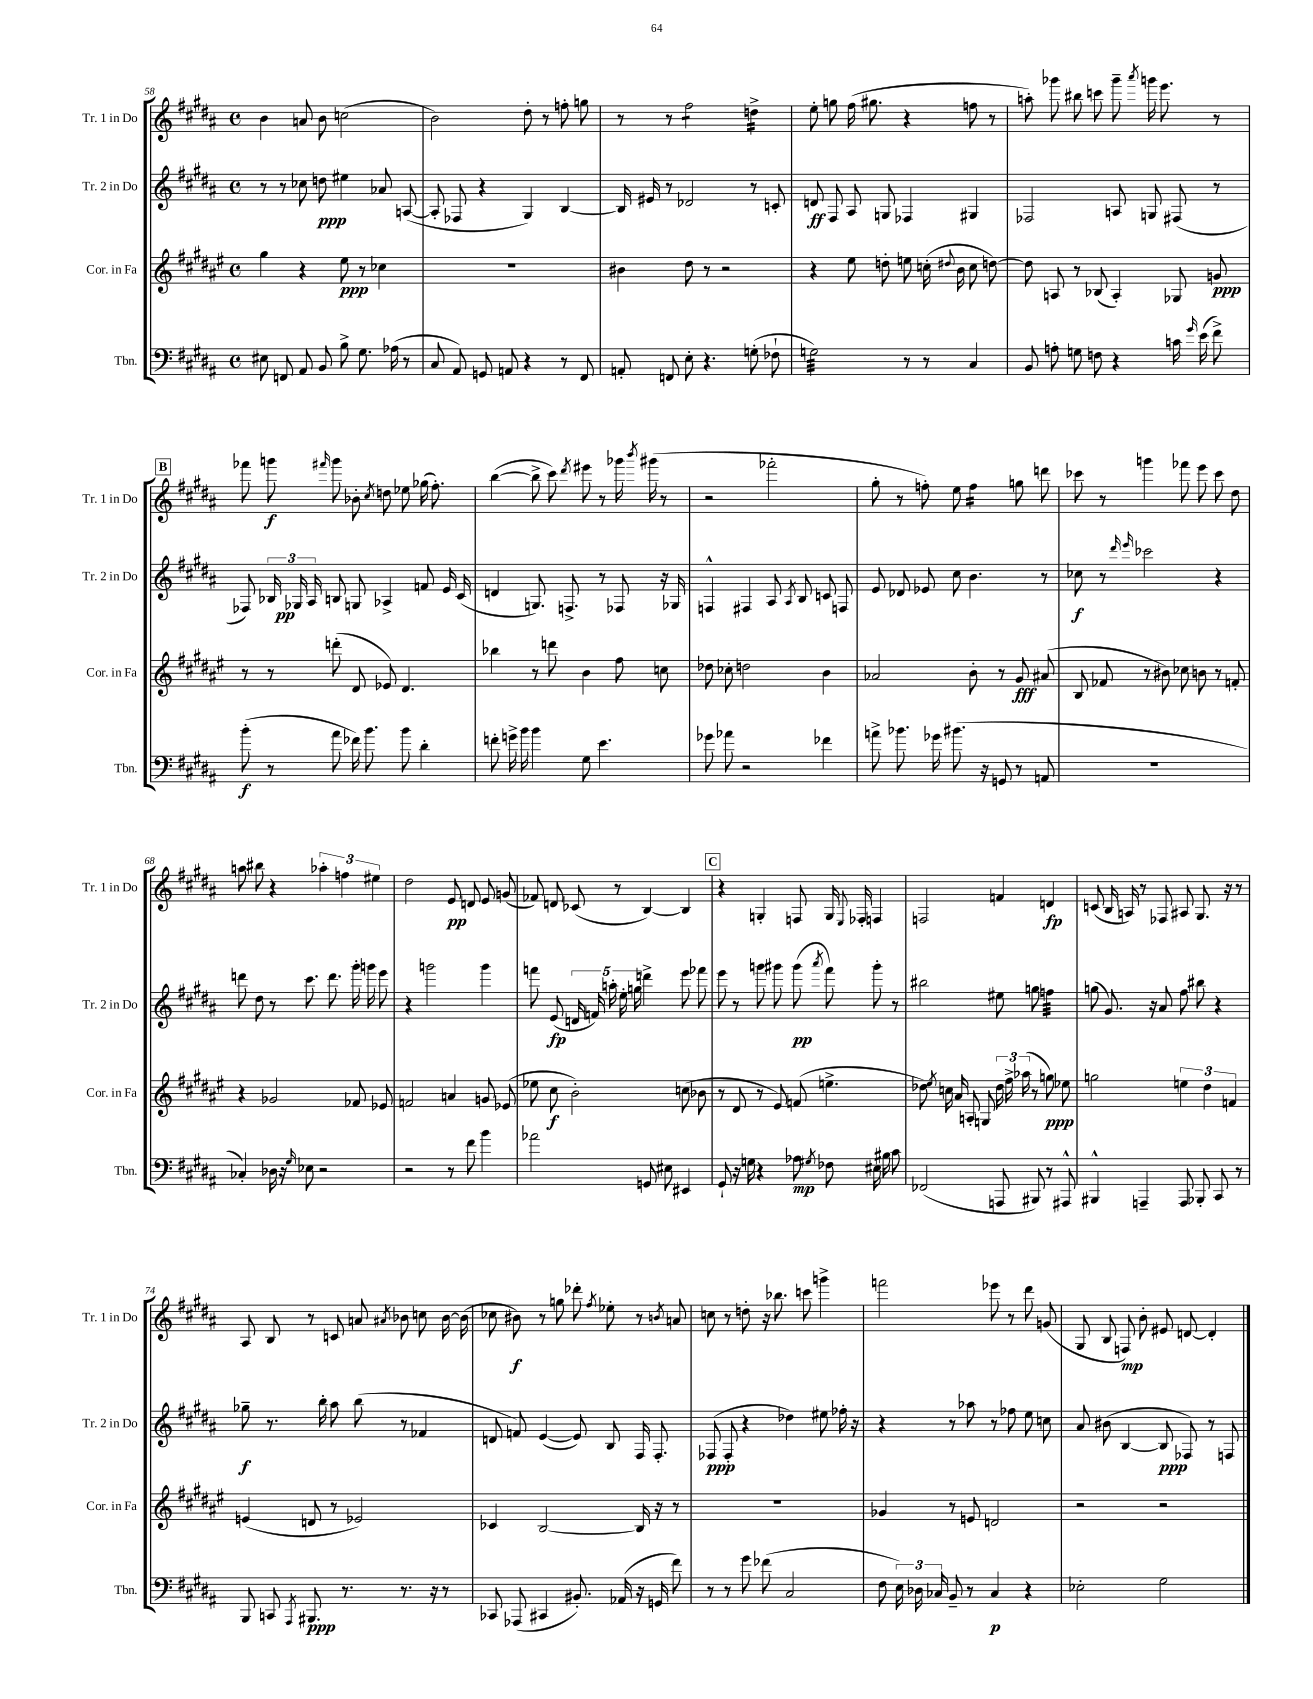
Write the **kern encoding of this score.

**kern	**kern	**kern	**kern
*staff4	*staff3	*staff2	*staff1
*clefF4	*clefG2	*clefG2	*clefG2
*k[f#c#g#d#a#]	*k[f#c#g#d#a#e#]	*k[f#c#g#d#a#]	*k[f#c#g#d#a#]
*M4/4	*M4/4	*M4/4	*M4/4
*met(c)	*met(c)	*met(c)	*met(c)
8E#\	4gg#\	8r	4b\
8FF/	.	8r	.
8AA#/	4r	8cc-\	8a/
8BB/	.	8dd\	8b\
8B^\	8ee#\	4ee#\	(2cc\
8.G#\	8r	.	.
.	4cc-\	8a-/	.
(16A-\	.	.	.
8r	.	([8A/	.
=	=	=	=
8C#/	1r	8A'/]	2b\)
8AA#/)	.	8F-/	.
8GG/	.	4r	.
8AA/	.	.	.
4r	.	4G#/)	8dd#'\
.	.	.	8r
8r	.	[4B/	8ff'\
8FF#/	.	.	8gg\
=	=	=	=
8AA'/	4b#\	16B/]	8r
.	.	16e#/	.
8FF/	.	8r	8r
8E'\	8dd#\	2d-/	2ff#\
4.r	8r	.	.
.	2r	.	.
(8G'\	.	8r	4dd^\
8F-`\	.	8c'/	.
=	=	=	=
2G\)	4r	8d/	8ee'\
.	.	8F#/	8gg\
.	8ee#\	8A#/	(16ff#\
.	.	.	8.gg#\
.	8dd'\	8G/	.
8r	8ee\	4F-/	4r
8r	(16cc'\	.	.
.	8qqdd#/	.	.
.	16b\	.	.
4C#/	8cc\	4G#/	8ff\
.	[8dd\)	.	8r
=	=	=	=
8BB/	8dd\]	2F-/	8aa'\)
8A'\	8A/	.	8ggg-\
8G\	8r	.	8bb#\
8F\	(8B-/	.	8ccc\
4r	4A'/)	8A/	8ggg-~\
.	.	.	8qaaa#/
.	.	8G/	16ggg\
.	.	.	8.eee\
16c\	8G-/	(8F#/	.
16qqg#/	.	.	.
(16e\	.	.	.
8f#^\)	8g/	8r	8r
=	=	=	=
(8b'\	8r	8F-/)	8fff-\
8r	8r	24B-/	8ggg\
.	.	24G-/	.
.	.	24A#/	.
.	.	.	16qqfff#/
8a#\	(8ddd'\	8B/	8ggg\
16f-\)	8d#/	8G/	8b-'\
8.b\	.	.	.
.	.	.	8qcc#/
.	8e-/)	4A-^/	8dd\
8b\	4.d#/	.	8ee-\
4d#'\	.	8f/	(16gg-\
.	.	.	8.ff#'\)
.	.	16e/	.
.	.	(16c#/	.
=	=	=	=
8f'\	4bb-\	4d/	([4bb\
16g^\	.	.	.
16b\	.	.	.
4b\	8r	8.G/)	8bb^\]
.	8ddd\	.	8ccc#\)
.	.	8.F^/	.
.	.	.	8qddd#/
8G#\	4b\	.	8eee#\
4.e\	.	8r	8r
.	8ff#\	8F-/	16ggg-\
.	.	.	8qbbb/
.	.	.	(16ggg#\
.	8cc\	16r	8r
.	.	16G-/	.
=	=	=	=
8g-\	8dd-\	4F^^/	2r
8a-\	8cc-'\	.	.
2r	2dd\	4F#/	.
.	.	8A#/	2fff-'\
.	.	8qA#/	.
.	.	8B/	.
4f-\	4b\	8c/	.
.	.	8F/	.
=	=	=	=
8a^\	2a-/	8e/	8gg#'\
8.b-\	.	8d-/	8r
.	.	8e-/	8ff'\)
16g-\	.	.	.
(8.b#\	.	8cc#\	8ee\
.	8b'\	4.b\	4ff\
16r	.	.	.
8GG/	8r	.	.
8r	8g#/	.	8gg\
8AA/	(8a#/	8r	8ddd\
=	=	=	=
1r	8B/	8cc-\	8ccc-\
.	8f-/	8r	8r
.	.	16qqddd#/	.
.	.	16qqeee/	.
.	8r	2ccc-\	4ggg\
.	8b#\)	.	.
.	8cc-\	.	8fff-\
.	8b\	.	8eee\
.	8r	4r	8ccc-\
.	8f'/	.	8dd#\
=	=	=	=
4C-'/)	4r	8ddd\	8aa\
.	.	8dd#\	8bb#\
16D-\	2g-/	8r	4r
16r	.	.	.
16qqG#/	.	.	.
8E-\	.	8.ccc#\	.
2r	.	.	6aa-'\
.	.	8.ddd\	.
.	.	.	6ff\
.	8f-/	16ggg#'\	.
.	.	16ggg\	.
.	.	.	6ee#\
.	8e-/	8eee\	.
=	=	=	=
2r	2f/	4r	2dd#\
.	.	2ggg\	.
8r	4a/	.	8e/
8f#\	.	.	8d/
4b\	8g/	4ggg\	8e/
.	(8e-/	.	(8g/
=	=	=	=
2a-\	8ee-\	8fff\	8f-/)
.	8cc#\	(8e/	8d/
.	2b'\)	20d/	(8c-/
.	.	20f/)	.
.	.	20aa'\	.
.	.	.	8r
.	.	20ee'\	.
.	.	20gg\	.
8GG/	.	4ddd^\	[4B/)
8E#\	.	.	.
4EE#/	(8cc\	8eee\	4B/]
.	8b-\	8fff-\	.
=	=	=	=
8GG#`/	8r	8eee\	4r
16r	8d#/	8r	.
16G\	.	.	.
4r	8r	8ggg\	4G'/
.	8e#/)	8ggg#\	.
8A-\	(8f/	(8ggg#\	8F/
8qG#/	.	8qaaa#/	.
8F-\	4.ee^\	8fff#\)	16G/
.	.	.	8qqE/
.	.	.	16F-'/
16E#\	.	8ggg#'\	4F/
16B#\	.	.	.
8c#\	.	8r	.
=	=	=	=
(2FF-/	8dd-\)	2bb#\	2F/
.	8qee#/	.	.
.	16cc\	.	.
.	16a#/	.	.
.	8A'/	.	.
.	8G/	.	.
8AAA/	24dd-\	8ee#\	4f/
.	24ff#^\	.	.
.	(24aa-\	.	.
8BBB#/)	8r	8gg\	.
8r	8gg\)	4ff\	4d/
8AAA#^^/	8ee-\	.	.
=	=	=	=
4BBB#^^/	2gg\	(8gg\	(8c/
.	.	8.g#/)	16B/
.	.	.	16A/)
4AAA~/	.	.	8r
.	.	16r	.
.	.	8a#/	8F-/
8AAA/	6ee\	8ff#\	8A#/
8BBB-'/	.	8bb#\	8.G#/
.	6dd#\	.	.
8CC#/	.	4r	.
.	.	.	16r
.	6f/	.	.
8r	.	.	8r
=	=	=	=
8BBB/	(4e/	8gg-~\	8A#/
8CC/	.	8.r	8B/
8qAAA#/	.	.	.
8.BBB#/	8d/	.	8r
.	.	16bb'\	.
.	8r	8aa#\	8c/
8.r	.	.	.
.	2e-/)	(8bb\	8a/
.	.	.	8qa#/
8.r	.	8r	8b-\
.	.	4f-/	8cc\
16r	.	.	.
8r	.	.	[16b-\
.	.	.	(16b-\]
=	=	=	=
8CC-/	4c-/	8d/	8cc-\
(8AAA-/	.	8f/)	8b#\)
4CC#/	[2B/	([4e/	8r
.	.	.	8gg\
8.BB#'/)	.	8e/])	8ddd-'\
.	.	.	8qff#/
.	.	8B/	8ee-'\
(16AA-/	.	.	.
16r	16B/]	16F#/	8r
16GG/	16r	8.F#'/	.
.	.	.	8qb/
8f#\)	8r	.	8a/
=	=	=	=
8r	1r	(8F-/	8cc\
8r	.	8F-'/	8r
8g#\	.	4r	8dd'\
(8f-\	.	.	16r
.	.	.	8.bb-\
2C#/	.	4dd-\)	.
.	.	.	8ccc\
.	.	8ee#\	4ggg^\
.	.	16ff-'\	.
.	.	16r	.
=	=	=	=
8F#\	4g-/	4r	2fff\
24E\)	.	.	.
24D-\	.	.	.
24C-/	.	.	.
8BB~/	8r	8r	.
8r	8e/	8aa-\	.
4C-/	2d/	8r	8eee-\
.	.	8ff-\	8r
4r	.	8ee\	8ddd#\
.	.	8cc\	(8g/
=	=	=	=
2E-'\	2r	8a#/	8G#/
.	.	(8b#\	8B/
.	.	[4B/	8F/)
.	.	.	8b'\
2G#\	2r	8B/]	8e#/
.	.	8F-/)	[8d/
.	.	8r	4d'/]
.	.	8F/	.
==	==	==	==
*-	*-	*-	*-
